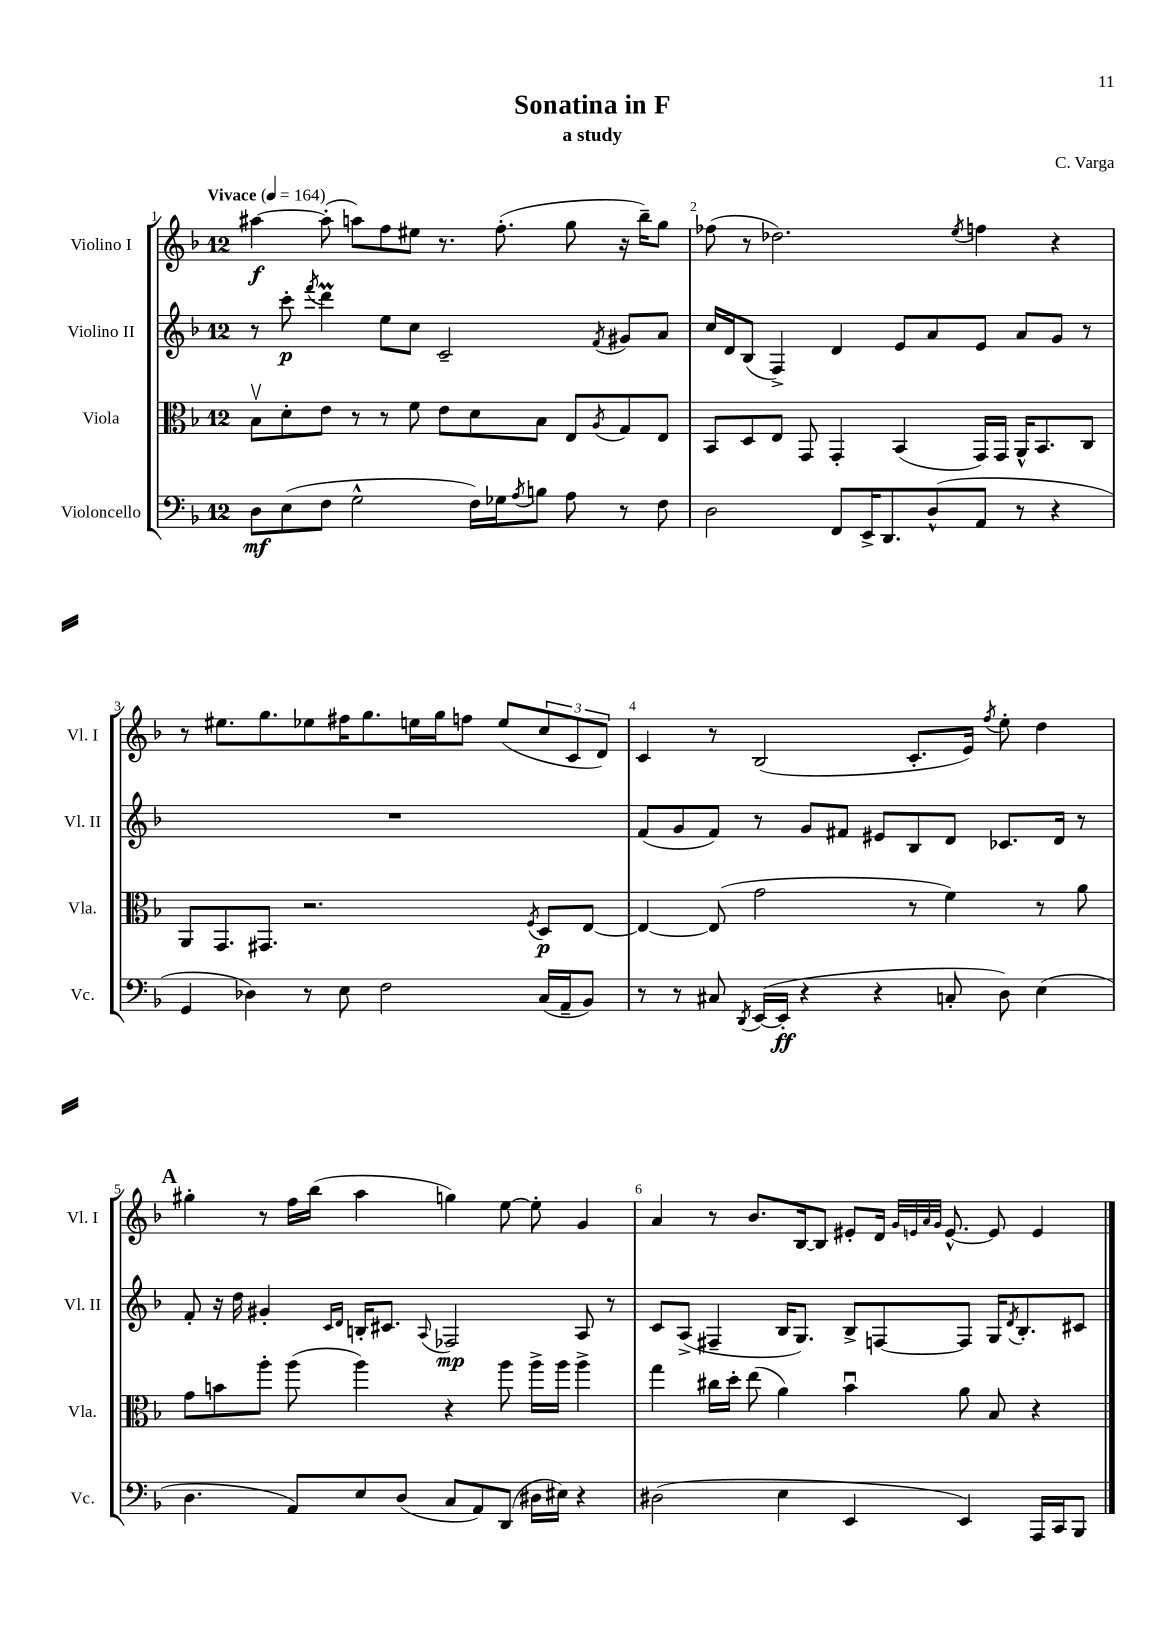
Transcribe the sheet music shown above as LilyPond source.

\header { title = "Sonatina in F" composer = "C. Varga" subtitle = "a study" }
<<
\new StaffGroup <<
\new Staff = "s0" \with { instrumentName = "Violino I" shortInstrumentName = "Vl. I" } {
    \clef treble \key f \major \once \override Staff.TimeSignature.style = #'single-digit \time 12/8 \tempo "Vivace" 4 = 164
    ais''4~\f ais''8-.( a''8) f''8 eis''8 r8. f''8.-.( g''8 r16 bes''16--) g''8 |
    fes''8( r8 des''2.) \acciaccatura { e''8 } f''4 r4 |
    r8 eis''8. g''8. ees''8 fis''16 g''8. e''16 g''16 f''8 e''8( \tuplet 3/2 { c''8 c'8 d'8) } |
    c'4 r8 bes2( c'8.-. e'16) \acciaccatura { f''8 } e''8-. d''4 |
    \mark \markup { \bold "A" } gis''4-. r8 f''16 bes''16( a''4 g''4) e''8~ e''8-. g'4 |
    a'4 r8 bes'8. bes16~ bes8 eis'8-. d'16 \grace { g'32 e'32 a'32 g'32 } e'8.~-^ e'8 e'4 \bar "|." |
}
\new Staff = "s1" \with { instrumentName = "Violino II" shortInstrumentName = "Vl. II" } {
    \clef treble \key f \major \once \override Staff.TimeSignature.style = #'single-digit \time 12/8
    r8 c'''8-.\p \acciaccatura { f'''8 } d'''4\prall e''8 c''8 c'2-- \acciaccatura { f'8 } gis'8 a'8 |
    c''16 d'16 bes8( f4->) d'4 e'8 a'8 e'8 a'8 g'8 r8 |
    R1. |
    f'8( g'8 f'8) r8 g'8 fis'8 eis'8 bes8 d'8 ces'8. d'16 r8 |
    \mark \markup { \bold "A" } f'8-. r16 d''16 gis'4-. \grace { c'16 d'16 } b16-. cis'8. \appoggiatura { a8 } fes2\mp a8 r8 |
    c'8 a8->( fis4-- bes16 g8.) bes8-> f8~ f8 g16 \acciaccatura { d'8 } bes8.-. cis'8 \bar "|." |
}
\new Staff = "s2" \with { instrumentName = "Viola" shortInstrumentName = "Vla." } {
    \clef alto \key f \major \once \override Staff.TimeSignature.style = #'single-digit \time 12/8
    bes8\upbow d'8-. e'8 r8 r8 f'8 e'8 d'8 bes8 e8 \acciaccatura { a8 } g8 e8 |
    bes,8 d8 e8 g,8 g,4-. bes,4( g,16) g,16 a,16-^ bes,8. c8 |
    a,8 g,8. gis,8. r2. \acciaccatura { f8 } d8\p e8~ |
    e4~ e8( g'2 r8 f'4) r8 a'8 |
    \mark \markup { \bold "A" } g'8 b'8 a''8-. a''8( a''4) r4 a''8 a''16-> a''16 a''4-> |
    g''4 cis''16 d''16-. e''8( a'4) bes'4\downbow a'8 bes8 r4 \bar "|." |
}
\new Staff = "s3" \with { instrumentName = "Violoncello" shortInstrumentName = "Vc." } {
    \clef bass \key f \major \once \override Staff.TimeSignature.style = #'single-digit \time 12/8
    d8\mf e8( f8 g2-^ f16) ges16 \acciaccatura { a8 } b8 a8 r8 f8 |
    d2 f,8 e,16-> d,8. d8-^( a,8 r8 r4 |
    g,4 des4) r8 e8 f2 c16( a,16-- bes,8) |
    r8 r8 cis8 \acciaccatura { d,8 } e,16~( e,16-.\ff r4 r4 c8-. d8) e4( |
    \mark \markup { \bold "A" } d4. a,8) e8 d8( c8 a,8) d,8( dis16 eis16) r4 |
    dis2( e4 e,4 e,4) a,,16 c,16 bes,,8 \bar "|." |
}
>>
>>
\layout { \context { \Score \override BarNumber.break-visibility = ##(#f #t #t) barNumberVisibility = #all-bar-numbers-visible } }
